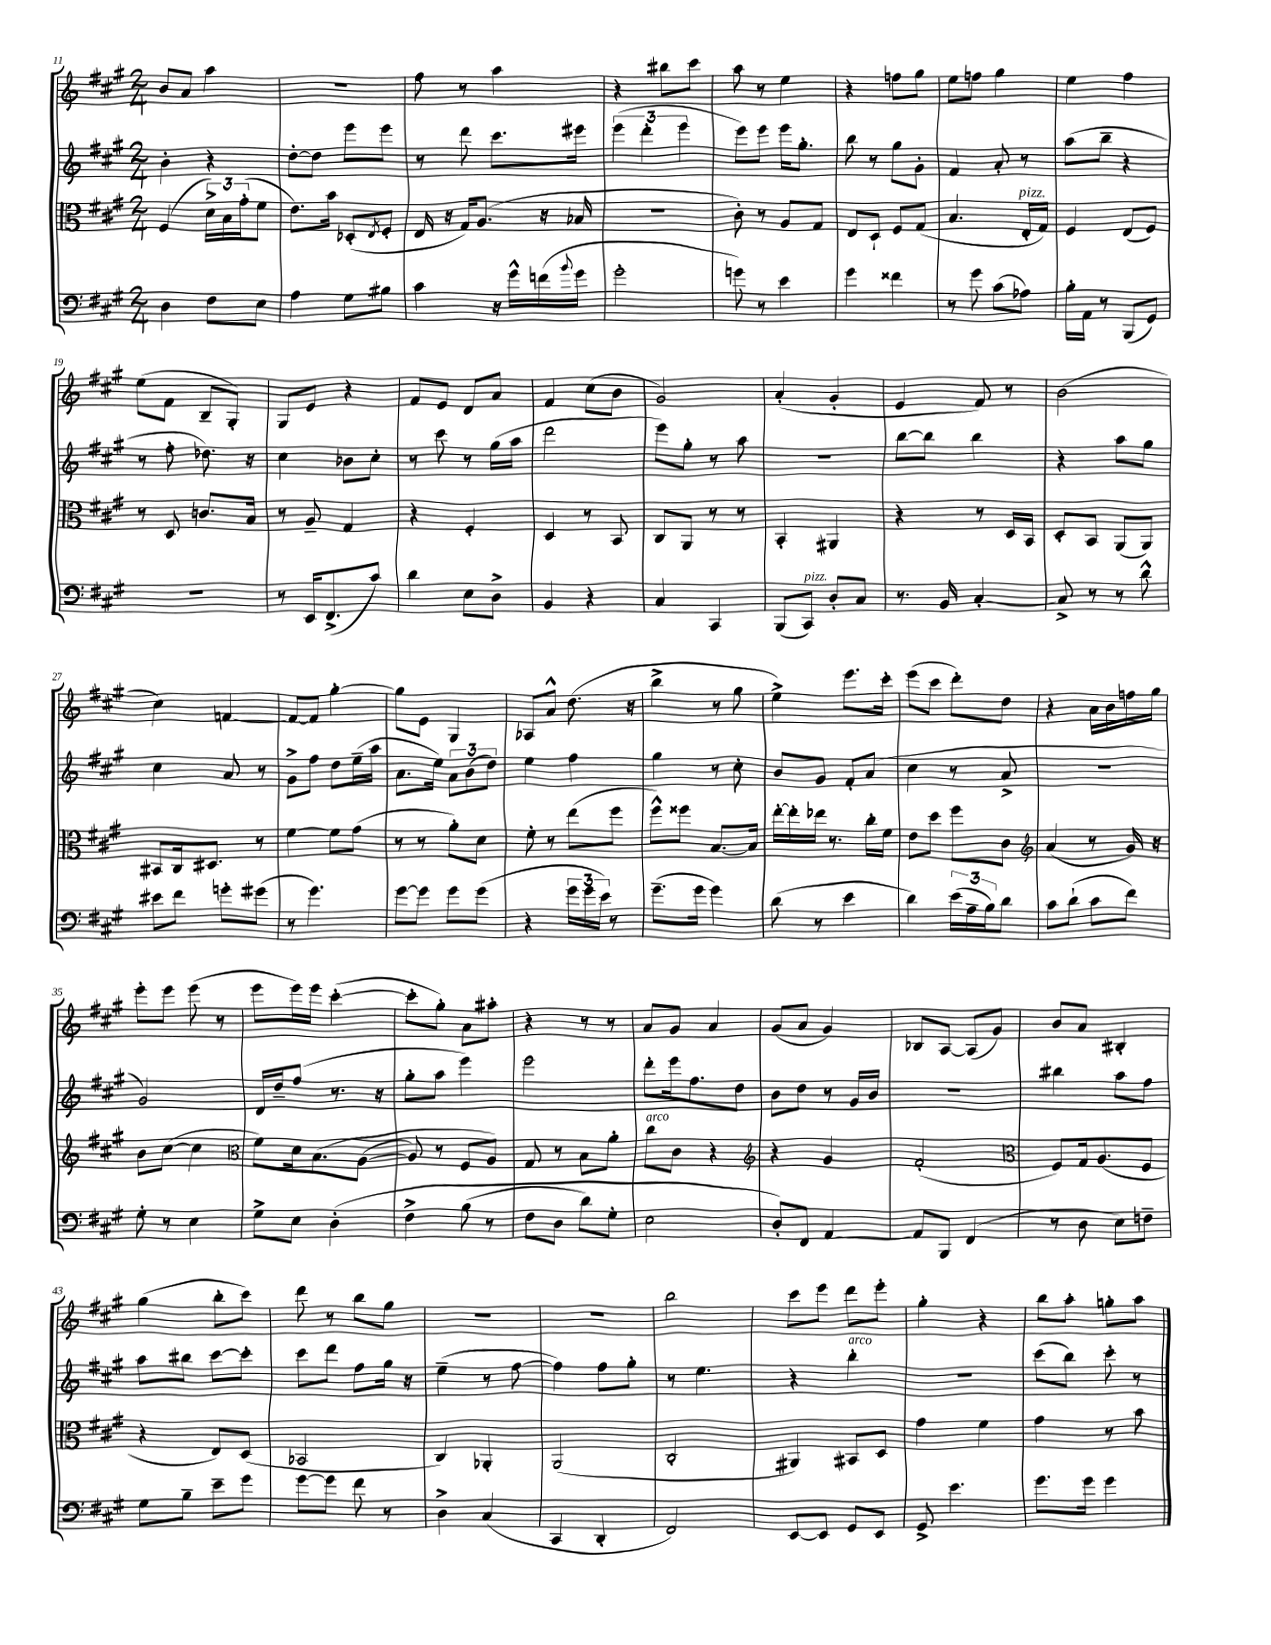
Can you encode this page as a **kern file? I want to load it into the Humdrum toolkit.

**kern	**kern	**kern	**kern
*staff4	*staff3	*staff2	*staff1
*clefF4	*clefC3	*clefG2	*clefG2
*k[f#c#g#]	*k[f#c#g#]	*k[f#c#g#]	*k[f#c#g#]
*M2/4	*M2/4	*M2/4	*M2/4
4D	(4F#	4b'	8b
.	.	.	8a
8F#	24d^)	4r	4aa
.	24B	.	.
.	(24g#'	.	.
8E	8f#	.	.
=	=	=	=
4A	8.e)	[8dd'	2r
.	.	8dd]	.
.	16b	.	.
8G#	(8D-'	8eee	.
.	8qE	.	.
8B#	8F#'	8eee	.
=	=	=	=
4c#	16E	8r	8ff#
.	16r	.	.
.	16G#)	8ddd	8r
.	(8.A	.	.
16r	.	8.ccc#	4aa
16g#^^	.	.	.
(16f	16r	.	.
8qqb	.	.	.
16g#	16B-	16eee#	.
=	=	=	=
2g#'	2r	(6eee	4r
.	.	6ddd'	.
.	.	.	8bb#
.	.	6eee	.
.	.	.	8ccc#
=	=	=	=
8g)	8c#')	8eee)	8aa
8r	8r	8eee	8r
4e	8A	16eee	4ee
.	.	8.gg#'	.
.	8G#	.	.
=	=	=	=
4g#	8E	8bb	4r
.	8D`	8r	.
4f##	8F#	8gg#	8ff
.	(8G#	8g#'	8gg#
=	=	=	=
8r	4.B	4f#	8ee
8g#	.	.	8ff
(8c#	.	8a'	4gg#
8A-)	16E'	8r	.
.	16G#)	.	.
=	=	=	=
16B'	4F#	(8aa	4ee
16AA	.	.	.
8r	.	8bb~	.
(8BBB	(8E	4r	4ff#
8GG#)	8F#)	.	.
=	=	=	=
2r	8r	8r	(8ee
.	8D	8ff#'	8f#
.	8.c	8.dd-)	8B~
.	.	.	8G#')
.	16B	16r	.
=	=	=	=
8r	8r	4cc#	8G#
16EE	8A~	.	8e
(8.FF#^	.	.	.
.	4G#	8b-	4r
8c#)	.	8cc#'	.
=	=	=	=
4d	4r	8r	8f#
.	.	8ccc#	8e
8E	4F#'	8r	8d
8D^	.	(16gg#	8a
.	.	16aa	.
=	=	=	=
4BB	4D	2ddd	4f#
4r	8r	.	(8cc#
.	8BB	.	8b
=	=	=	=
4C#	8C#	8eee)	2g#)
.	8AA	8gg#'	.
4CC#	8r	8r	.
.	8r	8aa	.
=	=	=	=
(8BBB	4BB'	2r	(4a'
8CC#)	.	.	.
8D'	4AA#	.	4g#'
8C#	.	.	.
=	=	=	=
8.r	4r	[8bb	4e
.	.	8bb]	.
16BB	.	.	.
[4C#'	8r	4bb	8f#)
.	16D	.	8r
.	16BB	.	.
=	=	=	=
8C#^]	8D'	4r	(2b
8r	8BB	.	.
8r	(8AA	8aa	.
8d^^	8AA)	8gg#	.
=	=	=	=
8e#	8BB#	4cc#	4cc#)
8f#	16C#	.	.
.	8.D#	.	.
8g'	.	8a	[4f
(8g#	8r	8r	.
=	=	=	=
8r	[4f#	8g#^	8f_
4.g#)	.	8ff#	8f]
.	8f#]	8dd	[4gg#'
.	(8g#	(16ee~	.
.	.	16aa	.
=	=	=	=
[8g#	8r	8.a	8gg#]
8g#]	8r	.	8e
.	.	16ee)	.
8g#	8a')	12a	4G#
.	.	(12b	.
(8g#	8d	.	.
.	.	12dd)	.
=	=	=	=
4r	8f#'	4ee	8A-
.	8r	.	8a^^
24g#	(8ee	4ff#	(8.dd
24g#	.	.	.
24e)	.	.	.
8r	8ff#	.	.
.	.	.	16r
=	=	=	=
(8.g#~	8ff#^^)	4gg#	4bb^
.	8ff##	.	.
16g#	.	.	.
4g#)	[8.B	8r	8r
.	.	8cc#'	8gg#
.	16B]	.	.
=	=	=	=
(8d	[16ee'	8b	4ee^)
.	16ee']	.	.
8r	16ee-	8g#	.
.	8.r	.	.
4e	.	8f#'	8.eee
.	16cc#'	(8a	.
.	16f#	.	16ccc#'
=	=	=	=
4d)	8e	4cc#	(8eee
.	8dd	.	8ccc#
(24e	8ff#	8r	8ddd')
24A~	.	.	.
24B)	.	.	.
8d	8c#	8a^	8dd
=	=	=	=
*	*clefG2	*	*
8c#	(4a	2r	4r
(8d`	.	.	.
8c#	8r	.	16a
.	.	.	16b
8f#)	16g#)	.	16ff
.	16r	.	16gg#
=	=	=	=
8G#'	8b	2g#)	8eee'
8r	([8cc#	.	8eee
4E	4cc#]	.	(8eee
.	.	.	8r
=	=	=	=
*	*clefC3	*	*
8G#^	8f#)	16d	8eee
.	.	16dd~	.
8E	16d	(8ff#	16eee)
.	&(8.B	.	16eee
&(4D'	.	8.r	([4ccc#'
.	([8A	.	.
.	.	16r	.
=	=	=	=
4F#^	8A])	8gg#'	8ccc#']
.	8r	8aa	8gg#')
(8B	8F#	4eee)	8a
8r	8A&)	.	8aa#'
=	=	=	=
8F#	8G#	2eee	4r
8D	8r	.	.
8d)	8B	.	8r
8G#'	8a'	.	8r
=	=	=	=
2E	8cc#	8ddd'	8a
.	8c#	16eee	8g#
.	.	8.ff#	.
.	4r	.	4a
.	.	8dd	.
=	=	=	=
*	*clefG2	*	*
8D'&)	4r	8b	(8g#
8FF#	.	8dd	8a
[4AA	4g#	8r	4g#)
.	.	16g#	.
.	.	16b	.
=	=	=	=
8AA]	(2f#'	2r	8B-
8BBB	.	.	[8A
(4FF#	.	.	(8A]
.	.	.	8g#)
=	=	=	=
*	*clefC3	*	*
8r	8F#)	4bb#	8b
8D	16G#	.	8a
.	(8.A	.	.
8E)	.	8aa	4B#'
8F~	8F#	8ff#	.
=	=	=	=
8G#	4r	8aa	(4gg#
8B~	.	8bb#	.
8e~	8E)	[8ccc#	8bb'
8g#	(8D	8ccc#']	8ccc#)
=	=	=	=
[8g#	2BB-	8ccc#	8ddd
8g#]	.	8ddd	8r
8f#	.	8ff#	8bb
8r	.	16gg#	8gg#
.	.	16r	.
=	=	=	=
4D^	4C#)	(4ee~	2r
(4C#	4AA-'	8r	.
.	.	[8ff#	.
=	=	=	=
4CC#	(2AA	4ff#])	2r
4DD'	.	8ff#	.
.	.	8gg#'	.
=	=	=	=
2FF#)	2C#'	8r	2bb
.	.	4.ee	.
=	=	=	=
[8EE	4AA#)	4r	8ccc#
8EE]	.	.	8eee
8GG#	8BB#	4bb'	8ddd
8EE	8D	.	8eee'
=	=	=	=
8GG#^	4g#	2r	4gg#'
4.e	.	.	.
.	4f#	.	4r
=	=	=	=
8.g#	4g#	(8ccc#	8bb
.	.	8bb)	8aa'
16g#	.	.	.
4g#	8r	8ccc#'	8gg'
.	8b	8r	8aa
==	==	==	==
*-	*-	*-	*-
